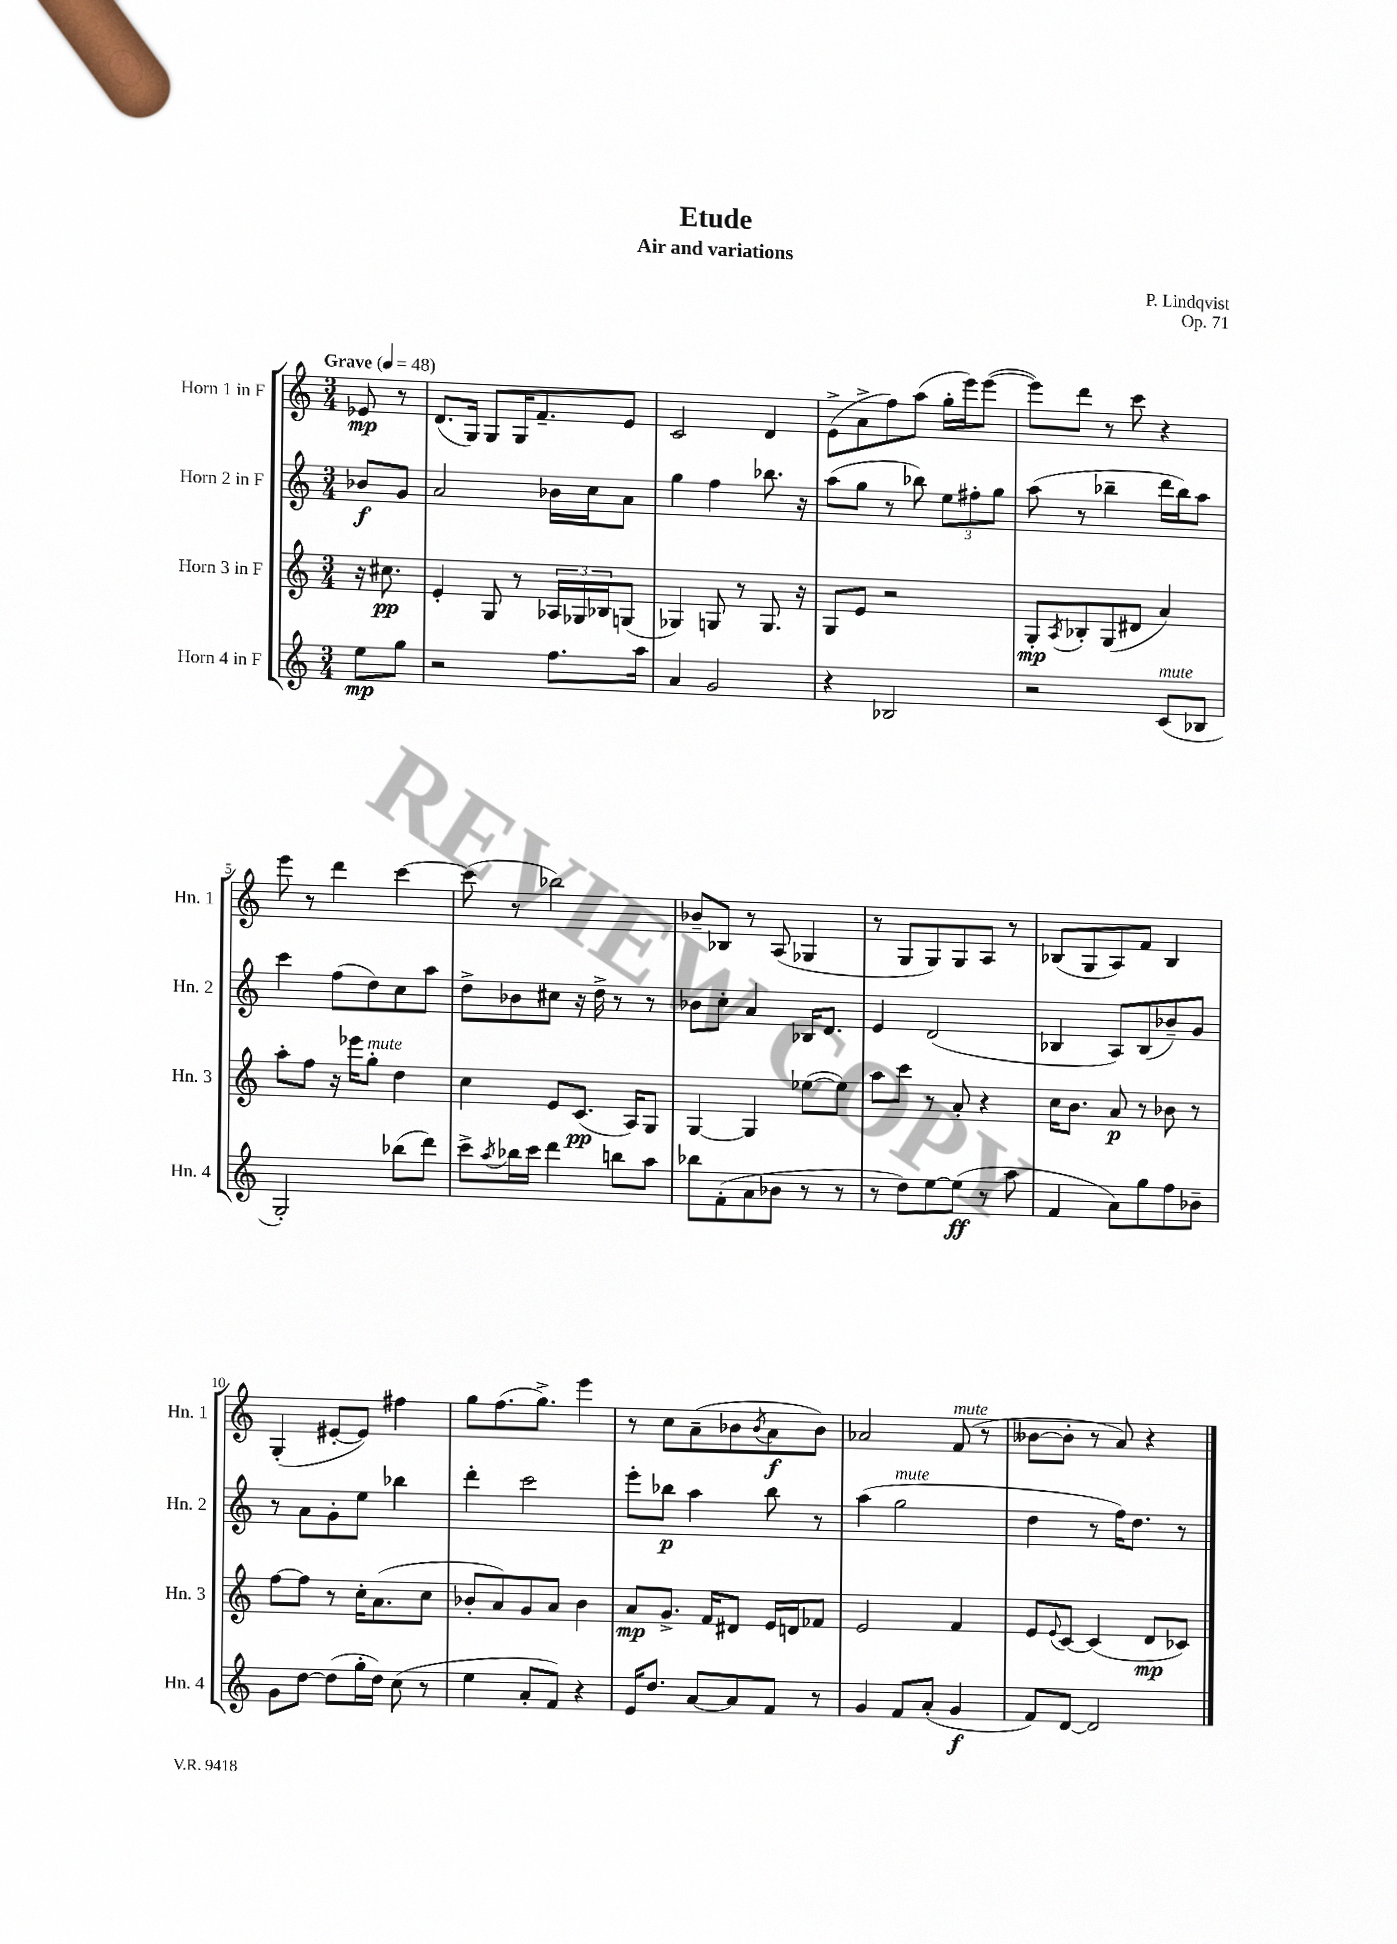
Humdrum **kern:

**kern	**kern	**kern	**kern
*staff4	*staff3	*staff2	*staff1
*clefG2	*clefG2	*clefG2	*clefG2
*k[]	*k[]	*k[]	*k[]
*M3/4	*M3/4	*M3/4	*M3/4
*MM48	*MM48	*MM48	*MM48
8ee\L	16r	8b-/L	8e-/
.	8.cc#\	.	.
8gg\J	.	8g/J	8r
=	=	=	=
2r	4e'/	2a/	(8.d/L
.	.	.	16G/Jk)
.	8G/	.	8G/L
.	8r	.	16G/K
.	.	.	8.f~/
8.ff\L	24A-/LL	16b-\LL	.
.	24G-/	.	.
.	.	16cc\J	.
.	24B-/J	.	.
.	(8G/J	8a\J	8e/J
16aa\Jk	.	.	.
=	=	=	=
4a/	4G-/)	4gg\	2c/
2g/	8G/	4ff\	.
.	8r	.	.
.	8.G/	8.bb-\	4d/
.	16r	16r	.
=	=	=	=
4r	8G/L	(8aa\L	(8e^\L
.	8e/J	8gg\J	8a^\
2B-/	2r	8r	8ff\)
.	.	8bb-\)	(8aa\J
.	.	12ee\L	16gg'\LL
.	.	.	16eee\J)
.	.	12ff#'\	.
.	.	.	([8eee\J
.	.	12gg\J	.
=	=	=	=
2r	8G'/L	(8aa\	8eee\]L)
.	8qA/	.	.
.	8B-'/	8r	8ddd\J
.	(8G/	4bb-~\	8r
.	8d#/J	.	8ccc\
(8c/L	4a/)	16ddd\LL	4r
.	.	16bb-\J)	.
8B-/J	.	8aa\J	.
=	=	=	=
2G'/)	8aa'\L	4ccc\	8eee\
.	8ff\J	.	8r
.	16r	(8ff\L	4ddd\
.	16eee-\LK	.	.
.	8gg'\J	8dd\)	.
(8bb-\L	4dd\	8cc\	[4ccc\
8ddd\J)	.	8aa\J	.
=	=	=	=
8ccc^\L	4cc\	8dd^\L	(8ccc\]
8qaa/	.	.	.
16bb-\L	.	8b-\	8r
16ccc\JJ	.	.	.
4ddd\	8e/L	8cc#\J	2bb-\)
.	(8.c/J	16r	.
.	.	16dd^\	.
8bb\L	.	8r	.
.	16A/LK)	.	.
8aa\J	8G/J	8r	.
=	=	=	=
8bb-\L	[4G/	8b-\L	8b-~/L
(8f'\	.	8cc'\J	8B-/J
8a\	4G/]	4a/	8r
8b-\J	.	.	(8A/
8r	([8ee-\L	16B-/LK	4G-/
.	.	8.d/J	.
8r	8ee-\]J)	.	.
=	=	=	=
8r	8aa\L	4e/	8r
8dd\L)	8ccc\J	.	8G/L
[8ee\	8r	(2d/	8G/)
(8ee\]J	8a'/	.	8G/
8r	4r	.	8A/J
8aa\	.	.	8r
=	=	=	=
4f/	16cc\LK	4B-/	(8B-/L
.	8.b\J	.	.
.	.	.	8G/
8a\L)	8a/	8A/L)	8A/)
8gg\	8r	(8B-/	8f/J
8ff\	8b-\	8b-~/)	4B-/
8b-~\J	8r	8g/J	.
=	=	=	=
8g\L	[8ff\L	8r	(4G'/
[8dd\J	8ff\]J	8a\L	.
(8dd\]L	8r	8g'\	[8e#'/L
16gg'\L	16cc'\LK	8ee\J	8e#/]J)
16dd\JJ)	(8.a\	.	.
(8cc\	.	4bb-\	4ff#\
8r	8cc\J	.	.
=	=	=	=
4ee\	8b-'/L	4ddd'\	8gg\L
.	8a/)	.	(8.ff\
8a'/L	8g/	2ccc\	.
.	.	.	8.gg^\J)
8f/J)	8a/J	.	.
4r	4b-\	.	4eee\
=	=	=	=
16e/LK	8a/L	8eee'\L	8r
8.dd/J	.	.	.
.	8.g^/J	8bb-\J	8cc\L
[8a/L	.	4aa\	(8a~\
.	16f/LK	.	.
8a/]	8d#/J	.	8b-\
.	.	.	8qb-/
8f/J	16e/LL	8bb-\	8a\
.	16d/J	.	.
8r	8f-/J	8r	8b-\J)
=	=	=	=
4g/	2e/	(4aa\	2a-/
8f/L	.	2gg\	.
(8a'/J	.	.	.
4g/	4f/	.	(8f/
.	.	.	8r
=	=	=	=
8f/L)	8e/L	4dd\	[8b--\L
.	8qqe/	.	.
[8d/J	[8c/J	.	8b--'\]J
2d/]	(4c/]	8r	8r
.	.	16ff\LK)	8a/)
.	.	8.dd\J	.
.	8d/L	.	4r
.	8c-/J)	8r	.
==	==	==	==
*-	*-	*-	*-
